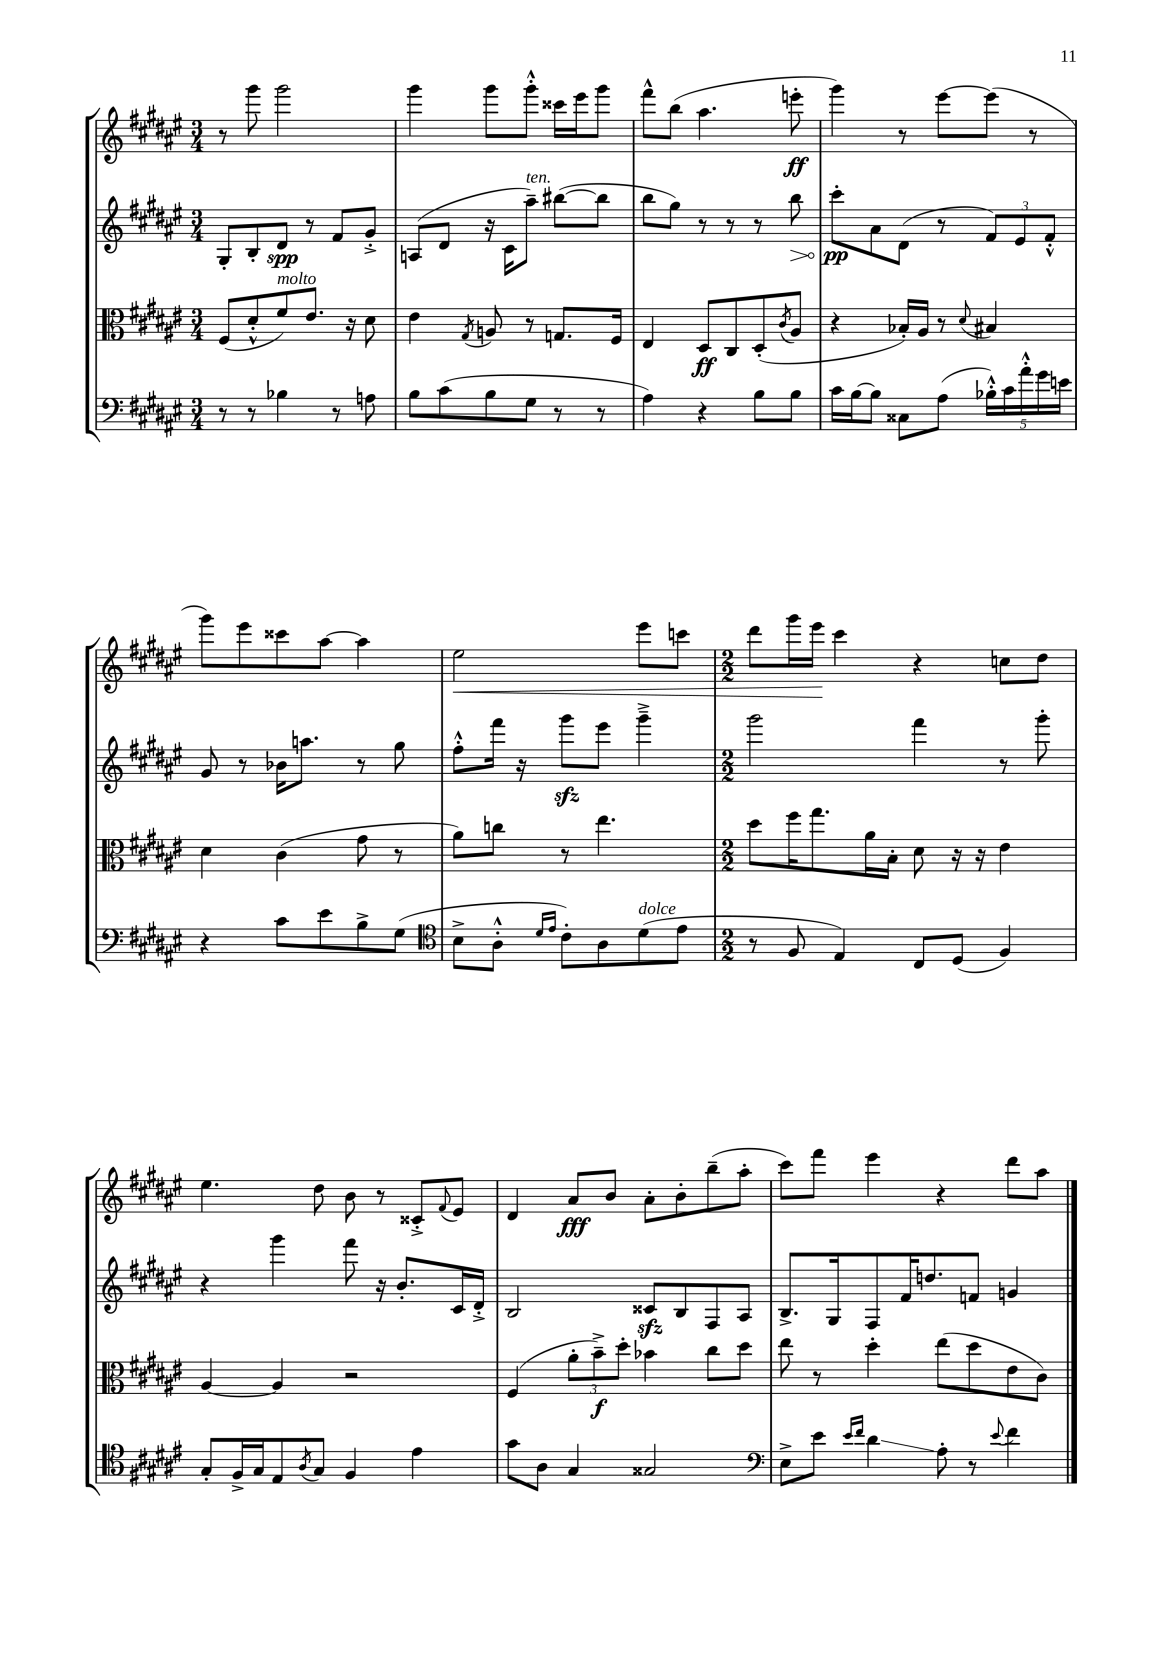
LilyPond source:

<<
\new StaffGroup <<
\new Staff = "s0" {
    \clef treble \key fis \major \numericTimeSignature \time 3/4
    r8 gis'''8 gis'''2 |
    gis'''4 gis'''8 gis'''8-.-^ cisis'''16 eis'''16 gis'''8 |
    fis'''8-^ b''8( ais''4. e'''8-.\ff |
    gis'''4) r8 eis'''8~ eis'''8( r8 |
    gis'''8) eis'''8 cisis'''8 ais''8~ ais''4 |
    eis''2\< eis'''8 c'''8 |
    \numericTimeSignature \time 2/2 dis'''8 gis'''16 eis'''16\! cis'''4 r4 c''8 dis''8 |
    eis''4. dis''8 b'8 r8 cisis'8-.-> \appoggiatura { fis'8 } eis'8 |
    dis'4 ais'8\fff b'8 ais'8-. b'8-. b''8--( ais''8-. |
    cis'''8) fis'''8 eis'''4 r4 dis'''8 ais''8 \bar "|." |
}
\new Staff = "s1" {
    \clef treble \key fis \major \numericTimeSignature \time 3/4
    gis8-. b8-. dis'8\spp r8 fis'8 gis'8-.-> |
    a8( dis'8 r16 cis'16 ais''8--^\markup { \italic "ten." }) bis''8~( bis''8 |
    b''8 gis''8) r8 r8 r8 \once \override Hairpin.circled-tip = ##t b''8\> |
    cis'''8-.\pp\! ais'8 dis'8( r8 \tuplet 3/2 { fis'8) eis'8 fis'8-.-^ } |
    gis'8 r8 bes'16 a''8. r8 gis''8 |
    fis''8-.-^ fis'''16 r16 gis'''8\sfz eis'''8 gis'''4---> |
    \numericTimeSignature \time 2/2 gis'''2 fis'''4 r8 gis'''8-. |
    r4 gis'''4 fis'''8 r16 b'8.-. cis'16 dis'16-.-> |
    b2 cisis'8\sfz b8 fis8 ais8 |
    b8.-> gis16 fis8 fis'16 d''8. f'8 g'4 \bar "|." |
}
\new Staff = "s2" {
    \clef alto \key fis \major \numericTimeSignature \time 3/4
    fis8( dis'8-.-^ fis'8^\markup { \italic "molto" }) eis'8. r16 dis'8 |
    eis'4 \acciaccatura { gis8 } a8 r8 g8. fis16 |
    eis4 dis8\ff cis8 dis8-.( \acciaccatura { cis'8 } ais8 |
    r4 bes16-.) ais16 r8 \appoggiatura { dis'8 } bis4 |
    dis'4 cis'4( gis'8 r8 |
    ais'8) c''8 r8 eis''4. |
    \numericTimeSignature \time 2/2 dis''8 fis''16 gis''8. ais'16 b16-. dis'8 r16 r16 eis'4 |
    ais4~ ais4 r2 |
    fis4( \tuplet 3/2 { ais'8-. b'8--->\f) dis''8-. } bes'4 cis''8 dis''8 |
    eis''8 r8 dis''4-. eis''8( dis''8 eis'8 cis'8) \bar "|." |
}
\new Staff = "s3" {
    \clef bass \key fis \major \numericTimeSignature \time 3/4
    r8 r8 bes4 r8 a8 |
    b8 cis'8( b8 gis8 r8 r8 |
    ais4) r4 b8 b8 |
    cis'16 b16~ b8 cisis8 ais8( \tuplet 5/4 { bes16-.-^) cis'16 ais'16-.-^ gis'16 e'16 } |
    r4 cis'8 eis'8 b8-> gis8( |
    \clef tenor b8-> ais8-.-^ \grace { dis'16 eis'16 } cis'8-.) ais8 dis'8^\markup { \italic "dolce" }( eis'8 |
    \numericTimeSignature \time 2/2 r8 fis8 eis4) cis8 dis8( fis4) |
    gis8-. fis16-> gis16 eis8 \acciaccatura { ais8 } gis8 fis4 eis'4 |
    gis'8 ais8 gis4 gisis2 |
    \clef bass eis8-> eis'8 \grace { eis'16 fis'16 } dis'4\glissando ais8-. r8 \appoggiatura { eis'8 } fis'4 \bar "|." |
}
>>
>>
\layout { \context { \Score \remove "Bar_number_engraver" } }
